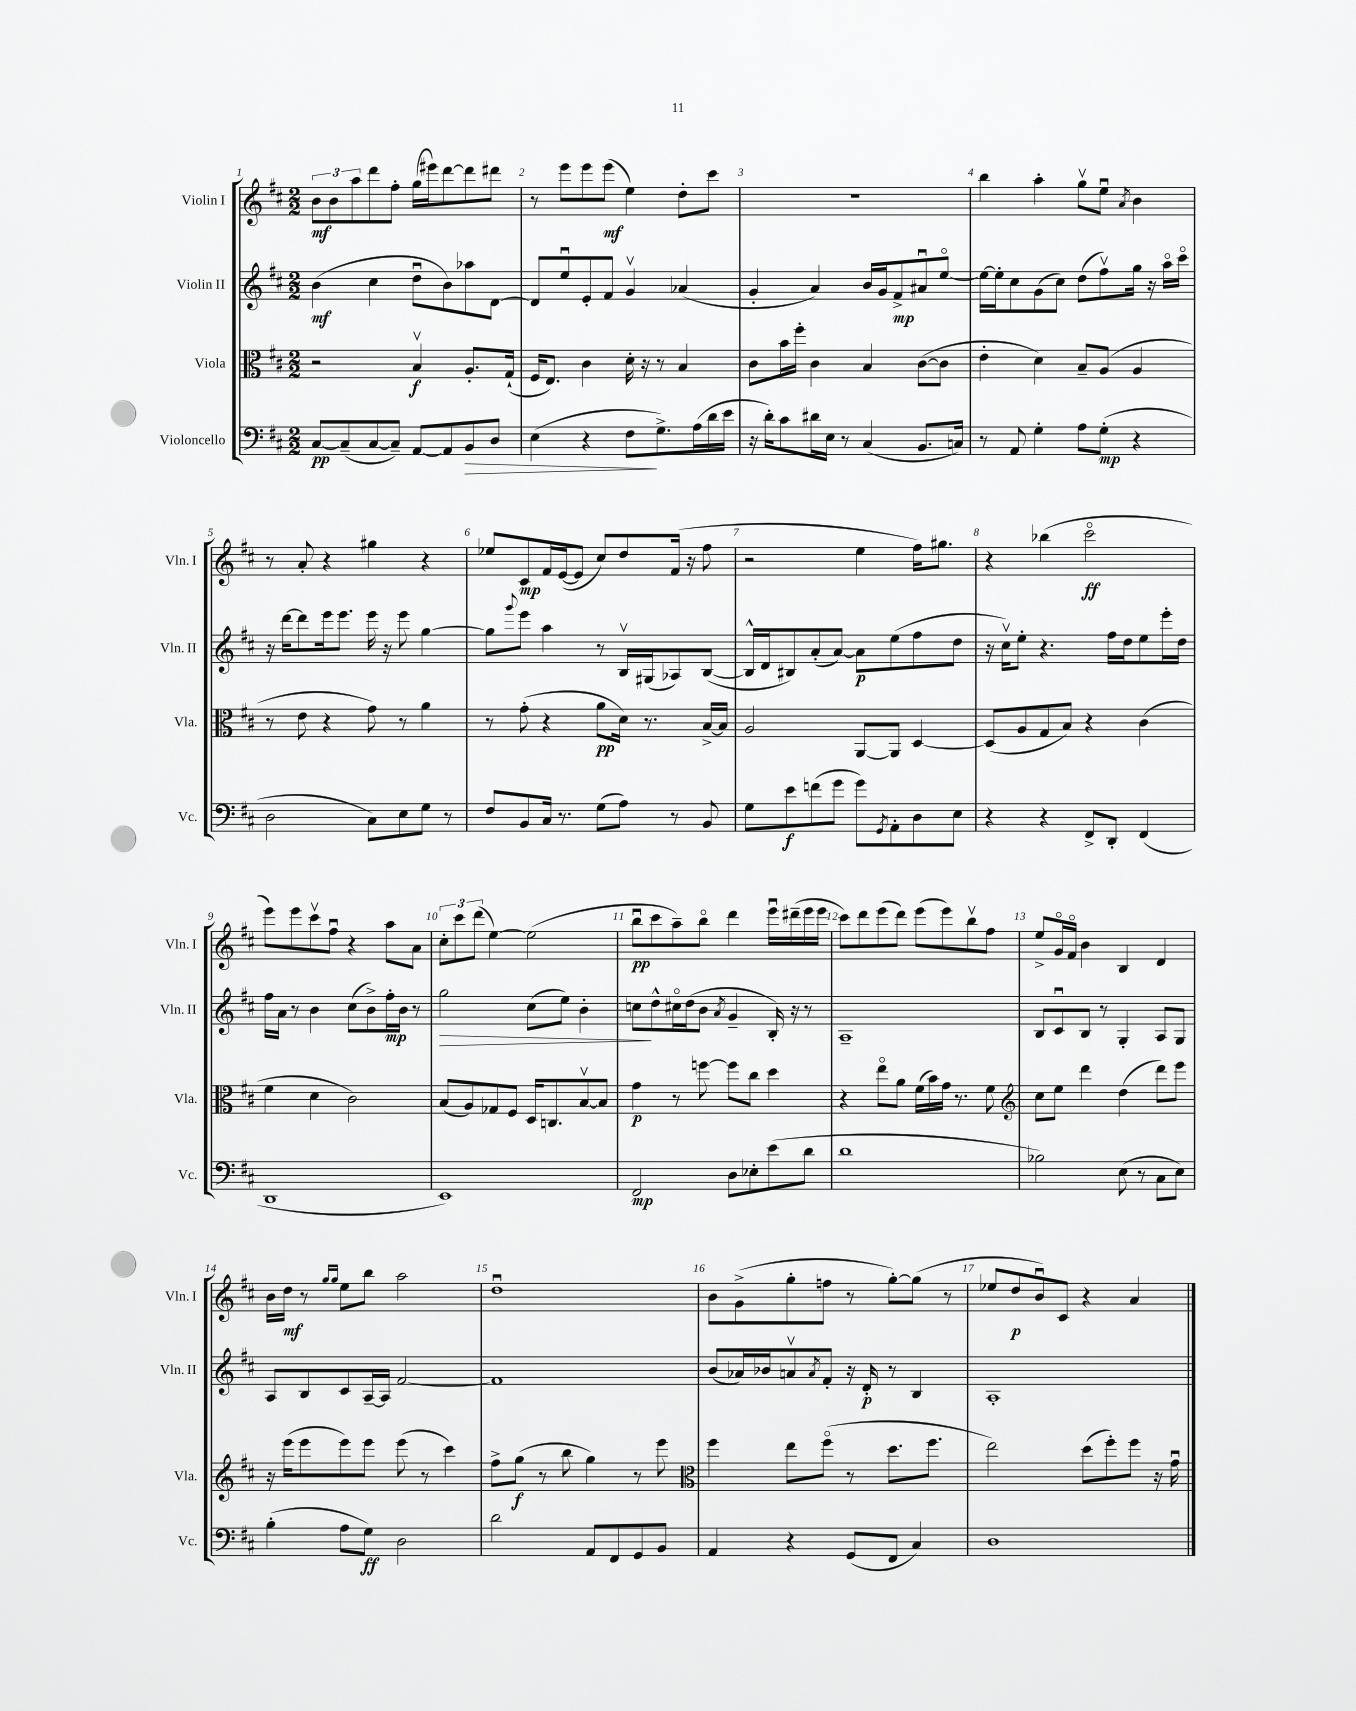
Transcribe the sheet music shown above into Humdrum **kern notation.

**kern	**kern	**kern	**kern
*staff4	*staff3	*staff2	*staff1
*clefF4	*clefC3	*clefG2	*clefG2
*k[f#c#]	*k[f#c#]	*k[f#c#]	*k[f#c#]
*M2/2	*M2/2	*M2/2	*M2/2
[8C#	2r	(4b	12b
.	.	.	12b
(8C#~]	.	.	.
.	.	.	12aa
[8C#	.	4cc#	8ddd
8C#~])	.	.	8ff#'
[8AA	4Bv	8ddu	(16gg
.	.	.	16eee#)
8AA]	.	8b)	[8ddd
8BB	8.A'	8aa-	8ddd]
8D	.	[8d	8ddd#
.	(16G`	.	.
=	=	=	=
(4E	16F#	8d]	8r
.	8.E)	.	.
.	.	8eeu	8eee
4r	4c#	8e'	8eee
.	.	8f#	(8eee
8F#	16d'	4gv	4ee)
.	16r	.	.
8.G^)	8r	.	.
.	4B	(4a-	8dd'
(16A	.	.	.
16d	.	.	8ccc#
16e	.	.	.
=	=	=	=
16r	8c#	4g'	1r
16d')	.	.	.
8c#	16b	.	.
.	16ff#'	.	.
16d#	4c#	4a)	.
16E	.	.	.
8r	.	.	.
(4C#	4B	16b	.
.	.	16g	.
.	.	8f#^	.
8.BB	([8c#	8a#u	.
.	8c#]	[8eeo	.
16C)	.	.	.
=	=	=	=
8r	4e'	16ee_	4bb
.	.	16ee']	.
8AA	.	8cc#	.
4G'	4d)	(8g	4aa'
.	.	8cc#)	.
8A	8B~	(8dd	8ggv
(8G'	(8A	8ff#v)	8eeu
.	.	.	8qa
4r	4A	16gg	4b
.	.	16r	.
.	.	16aao	.
.	.	16ccc#o	.
=	=	=	=
2D	8r	16r	8r
.	.	[16ddd	.
.	8e	8ddd]	8a'
.	4r	16eee	4r
.	.	8.eee	.
8C#)	8g)	16eee	4gg#
.	.	16r	.
8E	8r	8eee	.
8G	4a	[4gg	4r
8r	.	.	.
=	=	=	=
8F#	8r	8gg]	8ee-
.	.	8qqggg	.
8BB	(8g'	8eee	8c#
16C#	4r	4aa	16f#
8.r	.	.	([16e
.	.	.	8e]
(8G	8a	8r	8cc#)
8A)	16d)	16Bv	8dd
.	8.r	(16G#	.
8r	.	8A-)	(16f#
.	.	.	16r
8BB	[16B^	([8B	8ff#
.	16B]	.	.
=	=	=	=
8G	2A	16B^^]	2r
.	.	16d	.
8e	.	8B#)	.
(8f	.	(8a'	.
8g	.	[8a)	.
8g)	[8AA	8a]	4ee
8qGG	.	.	.
8AA'	8AA]	(8ee	.
8D	[4D	8ff#	16ff#)
.	.	.	8.gg#
8E	.	8dd	.
=	=	=	=
4r	(8D]	16r	4r
.	.	16cc#v)	.
.	8A	8ee'	.
4r	8G	4.r	(4bb-
.	8B)	.	.
8FF#^	4r	.	2ccc#o
8DD'	.	16ff#	.
.	.	16dd	.
(4FF#	(4c#	8ee	.
.	.	16eee'	.
.	.	16dd	.
=	=	=	=
1DD	4f#	16ff#	8eee)
.	.	16a	.
.	.	8r	8eee
.	4d	4b	8ccc#v
.	.	.	8ff#u
.	2c#)	(8cc#	4r
.	.	8b^)	.
.	.	16ff#'	8aa
.	.	16b	.
.	.	8r	8a
=	=	=	=
1EE)	(8B	2gg	12cc#'
.	.	.	12ccc#
.	8A)	.	.
.	.	.	(12ddd
.	8G-	.	[4ee)
.	8F#	.	.
.	16D	(8cc#	(2ee]
.	8.C	.	.
.	.	8ee)	.
.	[8Bv	4b'	.
.	8B]	.	.
=	=	=	=
2FF#	4g	8cc	8bbu
.	.	8dd^^	8ccc#
.	8r	16cc#o	8aa~)
.	.	(16dd	.
.	[8ff	8b	8bbo
.	.	8qa	.
8D	8ff]	4g~	4ddd
8E-'	8cc#	.	.
(8e	4dd	16B')	16eeeu
.	.	16r	(16ddd#~
8d	.	8r	16eee
.	.	.	16eee
=	=	=	=
1d	4r	1A~	8ccc#)
.	.	.	8ddd
.	8eeo	.	(8eee
.	8a	.	8ddd)
.	(16f#	.	(8eee
.	16b)	.	.
.	16g	.	8eee)
.	8.r	.	.
.	.	.	8bbv
.	8f#	.	8ff#
=	=	=	=
*	*clefG2	*	*
2B-)	8cc#	8B	8ee^
.	8ee	8c#u	16go
.	.	.	16f#o
.	4ddd	8B	4b
.	.	8r	.
(8E	(4dd	4G'	4B
8r	.	.	.
8C#	8ddd)	8A	4d
8E)	8eee	8G	.
=	=	=	=
(4B'	16r	8A	16b
.	(16eee	.	16dd
.	8eee	8B	8r
.	.	.	16qqgg
.	.	.	16qqgg
8A	8eee)	8c#	8ee
8G)	8eee	[16A~	8bb
.	.	16A]	.
2D	(8eee	[2f#	2aa
.	8r	.	.
.	4ccc#)	.	.
=	=	=	=
2d	8ff#^	1f#]	1ddu
.	(8gg	.	.
.	8r	.	.
.	8bb	.	.
8AA	4gg)	.	.
8FF#	.	.	.
8GG	8r	.	.
8BB	8eee	.	.
=	=	=	=
*	*clefC3	*	*
4AA	4ff#	(8b	8b
.	.	16a-)	(8g^
.	.	16b-	.
4r	8ee	8av	8gg'
.	.	8qa	.
.	(8ff#o	8f#'	8ff
(8GG	8r	16r	8r
.	.	16d'	.
8FF#	8.dd	8r	[8gg')
4C#)	.	4B	(8gg]
.	8.ff#	.	.
.	.	.	8r
=	=	=	=
1D	2ee)	1A'	8ee-
.	.	.	8dd
.	.	.	8bu)
.	.	.	8c#
.	(8dd	.	4r
.	8ff#')	.	.
.	8ff#	.	4a
.	16r	.	.
.	16gu	.	.
==	==	==	==
*-	*-	*-	*-
